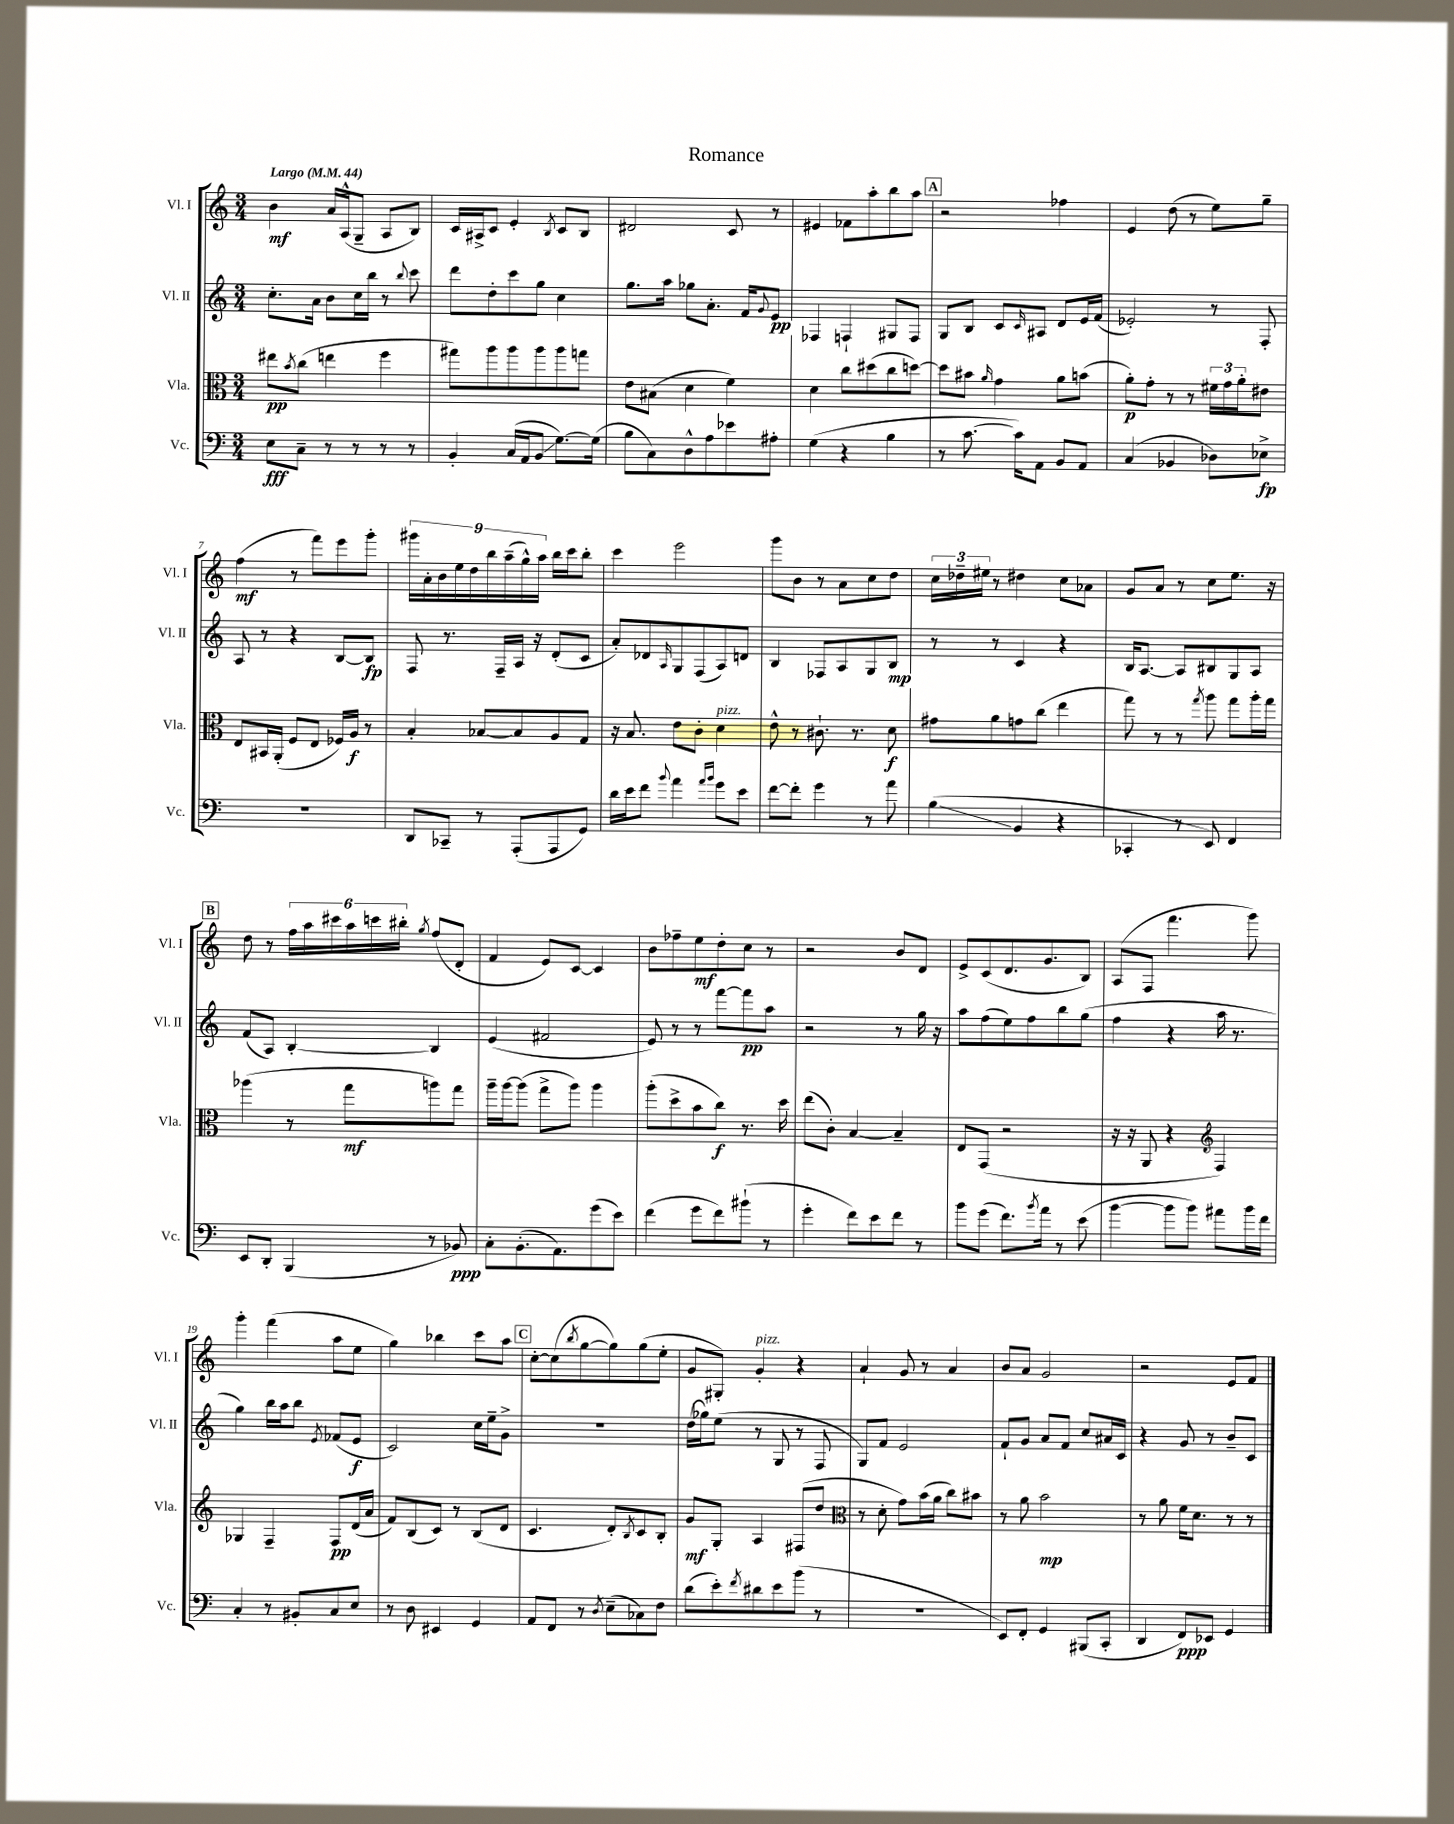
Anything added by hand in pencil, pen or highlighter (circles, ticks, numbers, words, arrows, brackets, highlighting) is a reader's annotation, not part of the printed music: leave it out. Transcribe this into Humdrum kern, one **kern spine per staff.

**kern	**kern	**kern	**kern
*staff4	*staff3	*staff2	*staff1
*clefF4	*clefC3	*clefG2	*clefG2
*k[]	*k[]	*k[]	*k[]
*M3/4	*M3/4	*M3/4	*M3/4
*MM44	*MM44	*MM44	*MM44
8E	8ee#	8.cc'	4b
.	8qb	.	.
8C~	(8cc	.	.
.	.	16a	.
8r	4ee	8b	16a
.	.	.	(16A^^
8r	.	16cc	8G~
.	.	16bb	.
8r	4ff	8r	8A
.	.	8qqbb	.
8r	.	8ccc	8B)
=	=	=	=
4BB'	8gg#)	8ddd	16c
.	.	.	16A#^
.	8aa	8dd'	8c
(16C	8aa	8ccc	4e'
16AA	.	.	.
8BB	8aa	8gg	.
.	.	.	8qB
[8.G)	8aa	4cc	8c
.	8gg	.	8B
(16G]	.	.	.
=	=	=	=
8B	8e	8.gg	2d#
8C)	(8B#	.	.
.	.	16aa	.
8D^^	4d	8gg-	.
8A	.	8.a'	.
8e-	4f)	.	8c
.	.	16f	.
.	.	8qqg	.
8A#'	.	8e	8r
=	=	=	=
(4G	4d	4F-	4e#
4r	8cc	4F`	8f-
.	(8dd#	.	8aa'
4B	8cc	8G#	8bb
.	[8dd)	8F	8aa
=	=	=	=
8r	8dd]	8G	2r
[8.c	8b#	8B	.
.	16qqa	.	.
.	4g	8c	.
16c])	.	.	.
.	.	16qqc	.
8AA	.	8A#	.
8BB	8a	8d	4ff-
8AA	(8b	16e	.
.	.	(16f	.
=	=	=	=
(4C	8a')	2e-')	4e
.	8g'	.	.
4BB-	8r	.	(8dd
.	8r	.	8r
8D-)	24f#	8r	8ee)
.	24g	.	.
.	24a'	.	.
8E-^	8e#	8F'	8gg~
=	=	=	=
2.r	8E	8A	(4ff
.	16BB#	8r	.
.	(16AA'	.	.
.	8F	4r	8r
.	8E	.	8fff)
.	16F-)	[8B	8eee
.	16A	.	.
.	8r	8B]	8ggg'
=	=	=	=
8DD	4B'	8F	18ggg#
.	.	.	18a'
.	.	.	18b
8CC-~	.	8.r	.
.	.	.	18ee
.	.	.	18dd
8r	[8B-	.	.
.	.	.	18bb
.	.	16F~	.
.	.	.	(18aa~
(8AAA'	8B-]	16A	.
.	.	.	18gg^^)
.	.	16r	.
.	.	.	18aa
8AAA	8A	(8d'	16bb
.	.	.	16ccc
8GG)	8G	8c	8bb'
=	=	=	=
16d	16r	8a')	4ccc
16e	8.B	.	.
8f	.	8d-	.
8qqb	.	16qqA	.
4a	8e	8G	2eee
.	8c'	(8F	.
16qqa	.	.	.
16qqb	.	.	.
8g	4d	8A)	.
8e	.	8d	.
=	=	=	=
[8f	8e^^	4B	8ggg
8f']	8r	.	8b
4g	8.c#`	8F-	8r
.	.	8A	8a
.	8.r	.	.
8r	.	8G	8cc
8a	8d	8B	8dd
=	=	=	=
(4B	8g#	8r	24cc
.	.	.	24dd-~
.	.	.	24ee#
.	8a	8r	8r
4BB	8g	4c	4dd#
.	(8cc	.	.
4r	4ee	4r	8cc
.	.	.	8a-
=	=	=	=
4CC-'	8gg)	16B	8g
.	.	[8.A	.
.	8r	.	8a
8r	8r	8A]	8r
.	8qgg	.	.
8EE)	8aa	8B#	8cc
4FF	8gg	8G	8.ee
.	16aa'	8A	.
.	16gg	.	16r
=	=	=	=
8EE	(4aa-	(8f	8dd
8DD'	.	8A)	8r
(4BBB	8r	[4B'	24ff
.	.	.	24aa
.	.	.	24ccc#
.	8gg	.	24aa
.	.	.	24ccc
.	.	.	24bb#'
.	.	.	8qgg
8r	8aa)	4B]	(8ff
8BB-)	8gg	.	8d'
=	=	=	=
8C'	16aa~	(4e	4f
.	[16aa	.	.
(8.BB'	(8aa]	.	.
.	8gg^	2f#	8e)
8.AA)	.	.	.
.	8aa)	.	[8c
(8g	4aa	.	4c]
8e)	.	.	.
=	=	=	=
(4f	(8aa'	8e)	8b
.	8dd^	8r	8ff-~
8g	8b	8r	8ee
8f)	8cc)	[8fff	8dd'
(8b#`	8.r	8fff]	8cc
8r	.	8aa	8r
.	16dd	.	.
=	=	=	=
4g'	(8ee	2r	2r
.	8c')	.	.
8f)	[4B	.	.
8e	.	.	.
8f	4B~]	8r	8b
8r	.	16gg	8d
.	.	16r	.
=	=	=	=
8b	8E	8aa	8e^
(8g	(8GG	(8ff	(8c
8.f)	2r	8ee)	8.d
.	.	8ff	.
8qb	.	.	.
16a	.	.	8.g
8r	.	8bb	.
(8e	.	(8gg	8B)
=	=	=	=
[4b	16r	4ff	(8A
.	16r	.	.
.	8AA	.	8F
8b]	4r	4r	4.fff
8b)	.	.	.
*	*clefG2	*	*
8a#	4F)	16aa	.
.	.	8.r	.
16b	.	.	8ggg)
16f	.	.	.
=	=	=	=
4C'	4G-	4gg)	4ggg'
8r	4F~	16bb	(4fff
.	.	16aa	.
8BB#'	.	8bb	.
.	.	8qe	.
8C	8F	(8f-	8aa
8E	(16d	8e	8ee
.	16a	.	.
=	=	=	=
8r	8f)	2c)	4gg)
8D	(8B	.	.
4EE#	8c)	.	4bb-
.	8r	.	.
4GG	(8B	16cc	8ccc
.	.	16ee~	.
.	8d	8g^	8aa
=	=	=	=
8AA	4.c	2.r	[8cc'
8FF	.	.	(8cc]
.	.	.	8qbb
8r	.	.	[8gg
8qD	.	.	.
(8E~	8d')	.	8gg])
.	8qB	.	.
8C-)	8c	.	(8gg
8F	8B'	.	8ee'
=	=	=	=
(8d	8g	(16dd	8g
.	.	16gg-)	.
8e')	8G'	(8ee	8G#')
8qf	.	.	.
8d#	4A	8r	4g'
8e	.	8G	.
(8b	(8F#	8r	4r
8r	8dd	8F	.
=	=	=	=
*	*clefC3	*	*
2.r	8r	8G)	4a`
.	8d'	8f	.
.	8g)	2e	8g
.	(16b	.	8r
.	16a	.	.
.	8cc)	.	4a
.	8b#	.	.
=	=	=	=
8EE)	8r	8f`	8b
8FF'	8a	8g	8a
4GG	2b	8a	2g
.	.	8f	.
(8BBB#	.	8cc	.
8CC'	.	16a#	.
.	.	16c	.
=	=	=	=
4DD	8r	4r	2r
.	8a	.	.
8FF)	16f	8g	.
.	8.d	.	.
8EE-	.	8r	.
4GG	8r	8b~	8e
.	8r	8c	8f
==	==	==	==
*-	*-	*-	*-
